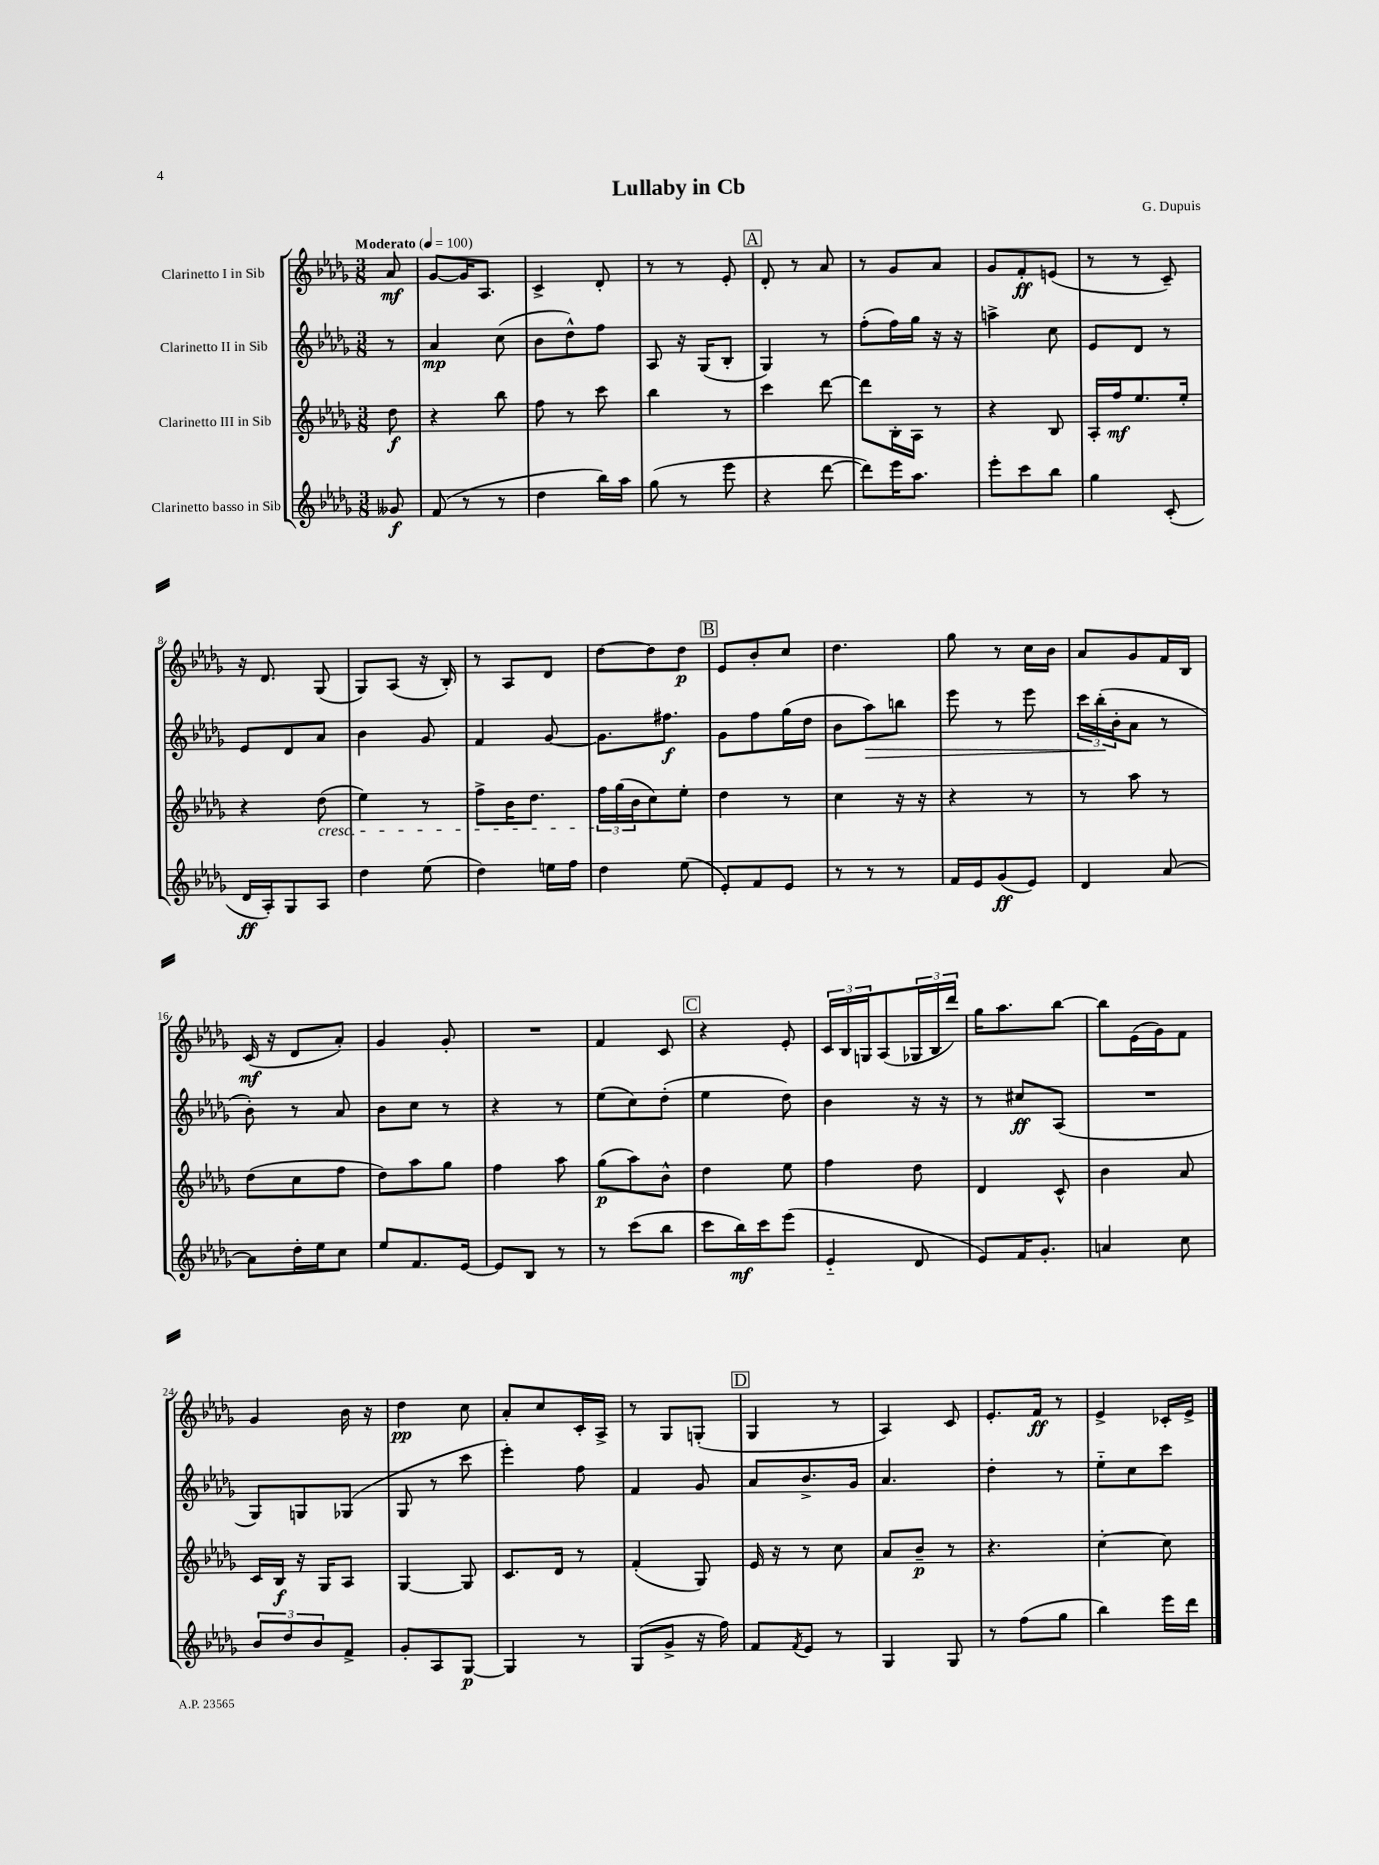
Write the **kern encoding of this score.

**kern	**kern	**kern	**kern
*staff4	*staff3	*staff2	*staff1
*clefG2	*clefG2	*clefG2	*clefG2
*k[b-e-a-d-g-]	*k[b-e-a-d-g-]	*k[b-e-a-d-g-]	*k[b-e-a-d-g-]
*M3/8	*M3/8	*M3/8	*M3/8
*MM100	*MM100	*MM100	*MM100
8g--	8dd-	8r	8a-
=	=	=	=
(8f	4r	4a-	[8g-
8r	.	.	16g-]
.	.	.	8.A-
8r	8bb-	(8cc	.
=	=	=	=
4dd-	8ff	8b-	4c^
.	8r	8dd-^^)	.
16bb-)	8ccc	8ff	8d-'
16aa-	.	.	.
=	=	=	=
(8gg-	4bb-	8A-	8r
8r	.	16r	8r
.	.	(16G-	.
8eee-	8r	8B-'	8e-'
=	=	=	=
4r	4ccc	4G-)	8d-'
.	.	.	8r
[8ddd-	[8ddd-	8r	8a-
=	=	=	=
8ddd-])	8ddd-]	(8ff'	8r
16eee-	16B-'	16ff)	8g-
8.aa-	16A-	16gg-	.
.	8r	16r	8a-
.	.	16r	.
=	=	=	=
8eee-'	4r	4aa^	8g-
8ccc	.	.	8f'
8bb-	8B-	8cc	(8e
=	=	=	=
4gg-	16A-'	8e-	8r
.	16ff	.	.
.	8.ee-	8d-	8r
(8c'	.	8r	8c~)
.	16ee-'	.	.
=	=	=	=
16d-	4r	8e-	16r
16A-')	.	.	8.d-
8G-	.	8d-	.
8A-	(8dd-	8a-	(8G-
=	=	=	=
4dd-	4ee-)	4b-	8G-)
.	.	.	(8A-
(8ee-	8r	8g-	16r
.	.	.	16B-')
=	=	=	=
4dd-)	8ff^	4f	8r
.	16b-	.	8A-
.	8.dd-	.	.
16ee	.	[8g-	8d-
16ff	.	.	.
=	=	=	=
4dd-	24ff	8.g-]	[8dd-
.	(24gg-	.	.
.	24b-	.	.
.	8cc)	.	8dd-]
.	.	8.ff#	.
(8ee-	8ee-'	.	8dd-
=	=	=	=
8e-')	4dd-	8g-	8e-
8f	.	8ff	8b-'
8e-	8r	(16gg-	8cc
.	.	16dd-	.
=	=	=	=
8r	4cc	8b-	4.dd-
8r	.	8aa-)	.
8r	16r	8bb	.
.	16r	.	.
=	=	=	=
16f	4r	8eee-	8gg-
16e-	.	.	.
(8g-	.	8r	8r
8e-)	8r	8eee-	16cc
.	.	.	16b-
=	=	=	=
4d-	8r	24ccc	8a-
.	.	(24bb-'	.
.	.	24b-'	.
.	8aa-	8a-	8g-
[8a-	8r	8r	16f
.	.	.	16B-
=	=	=	=
8a-]	(8dd-	8b-')	(16c
.	.	.	16r
16dd-'	8cc	8r	8d-
16ee-	.	.	.
8cc	8ff	8a-	8a-')
=	=	=	=
8ee-	8dd-)	8b-	4g-
8.f	8aa-	8cc	.
.	8gg-	8r	8g-'
[16e-	.	.	.
=	=	=	=
8e-]	4ff	4r	4.r
8B-	.	.	.
8r	8aa-	8r	.
=	=	=	=
8r	(8gg-	(8ee-	4f
(8ccc	8aa-)	8cc)	.
8bb-	8b-^^	(8dd-'	8c
=	=	=	=
8ccc	4dd-	4ee-	4r
16bb-)	.	.	.
16ccc	.	.	.
(8eee-	8ee-	8dd-)	8e-'
=	=	=	=
4e-'~	4ff	4b-	24c
.	.	.	24B-
.	.	.	24G
.	.	.	(8A-
8d-	8dd-	16r	24G-
.	.	.	24B-
.	.	16r	.
.	.	.	24ddd-)
=	=	=	=
8e-)	4d-	8r	16gg-
.	.	.	8.aa-
16f	.	8cc#	.
8.g-'	.	.	.
.	8c^^	(8A-	[8bb-
=	=	=	=
4a	4b-	4.r	8bb-]
.	.	.	(16e-
.	.	.	16g-)
8cc	8a-	.	8f
=	=	=	=
12b-	16c	8G-)	4g-
.	16B-	.	.
12dd-	.	.	.
.	16r	8G	.
12b-	.	.	.
.	16G-	.	.
8f^	8A-	(8G-	16b-
.	.	.	16r
=	=	=	=
8g-'	[4G-	8G-	4dd-
8A-	.	8r	.
[8G-	8G-]	8ccc	8cc
=	=	=	=
4G-]	8.c	4eee-')	8a-'
.	.	.	8cc
.	16d-	.	.
8r	8r	8ff	16c'
.	.	.	16A-^
=	=	=	=
(8G-	(4f'	4f	8r
8g-^	.	.	8G-
16r	8G-)	8g-	(8G'
16ff)	.	.	.
=	=	=	=
8f	16e-	8a-	4G-
.	16r	.	.
8qf	.	.	.
8e-	8r	8.b-^	.
8r	8cc	.	8r
.	.	16g-	.
=	=	=	=
4G-	8a-	4.a-	4A-)
.	8b-~	.	.
8G-	8r	.	8c
=	=	=	=
8r	4.r	4dd-'	8.e-'
(8ff	.	.	.
.	.	.	16f
8gg-	.	8r	8r
=	=	=	=
4bb-)	[4cc'	8ee-'~	4e-^
.	.	8cc	.
16eee-	8cc]	8ccc	16c-'
16ddd-	.	.	16e-^
==	==	==	==
*-	*-	*-	*-
